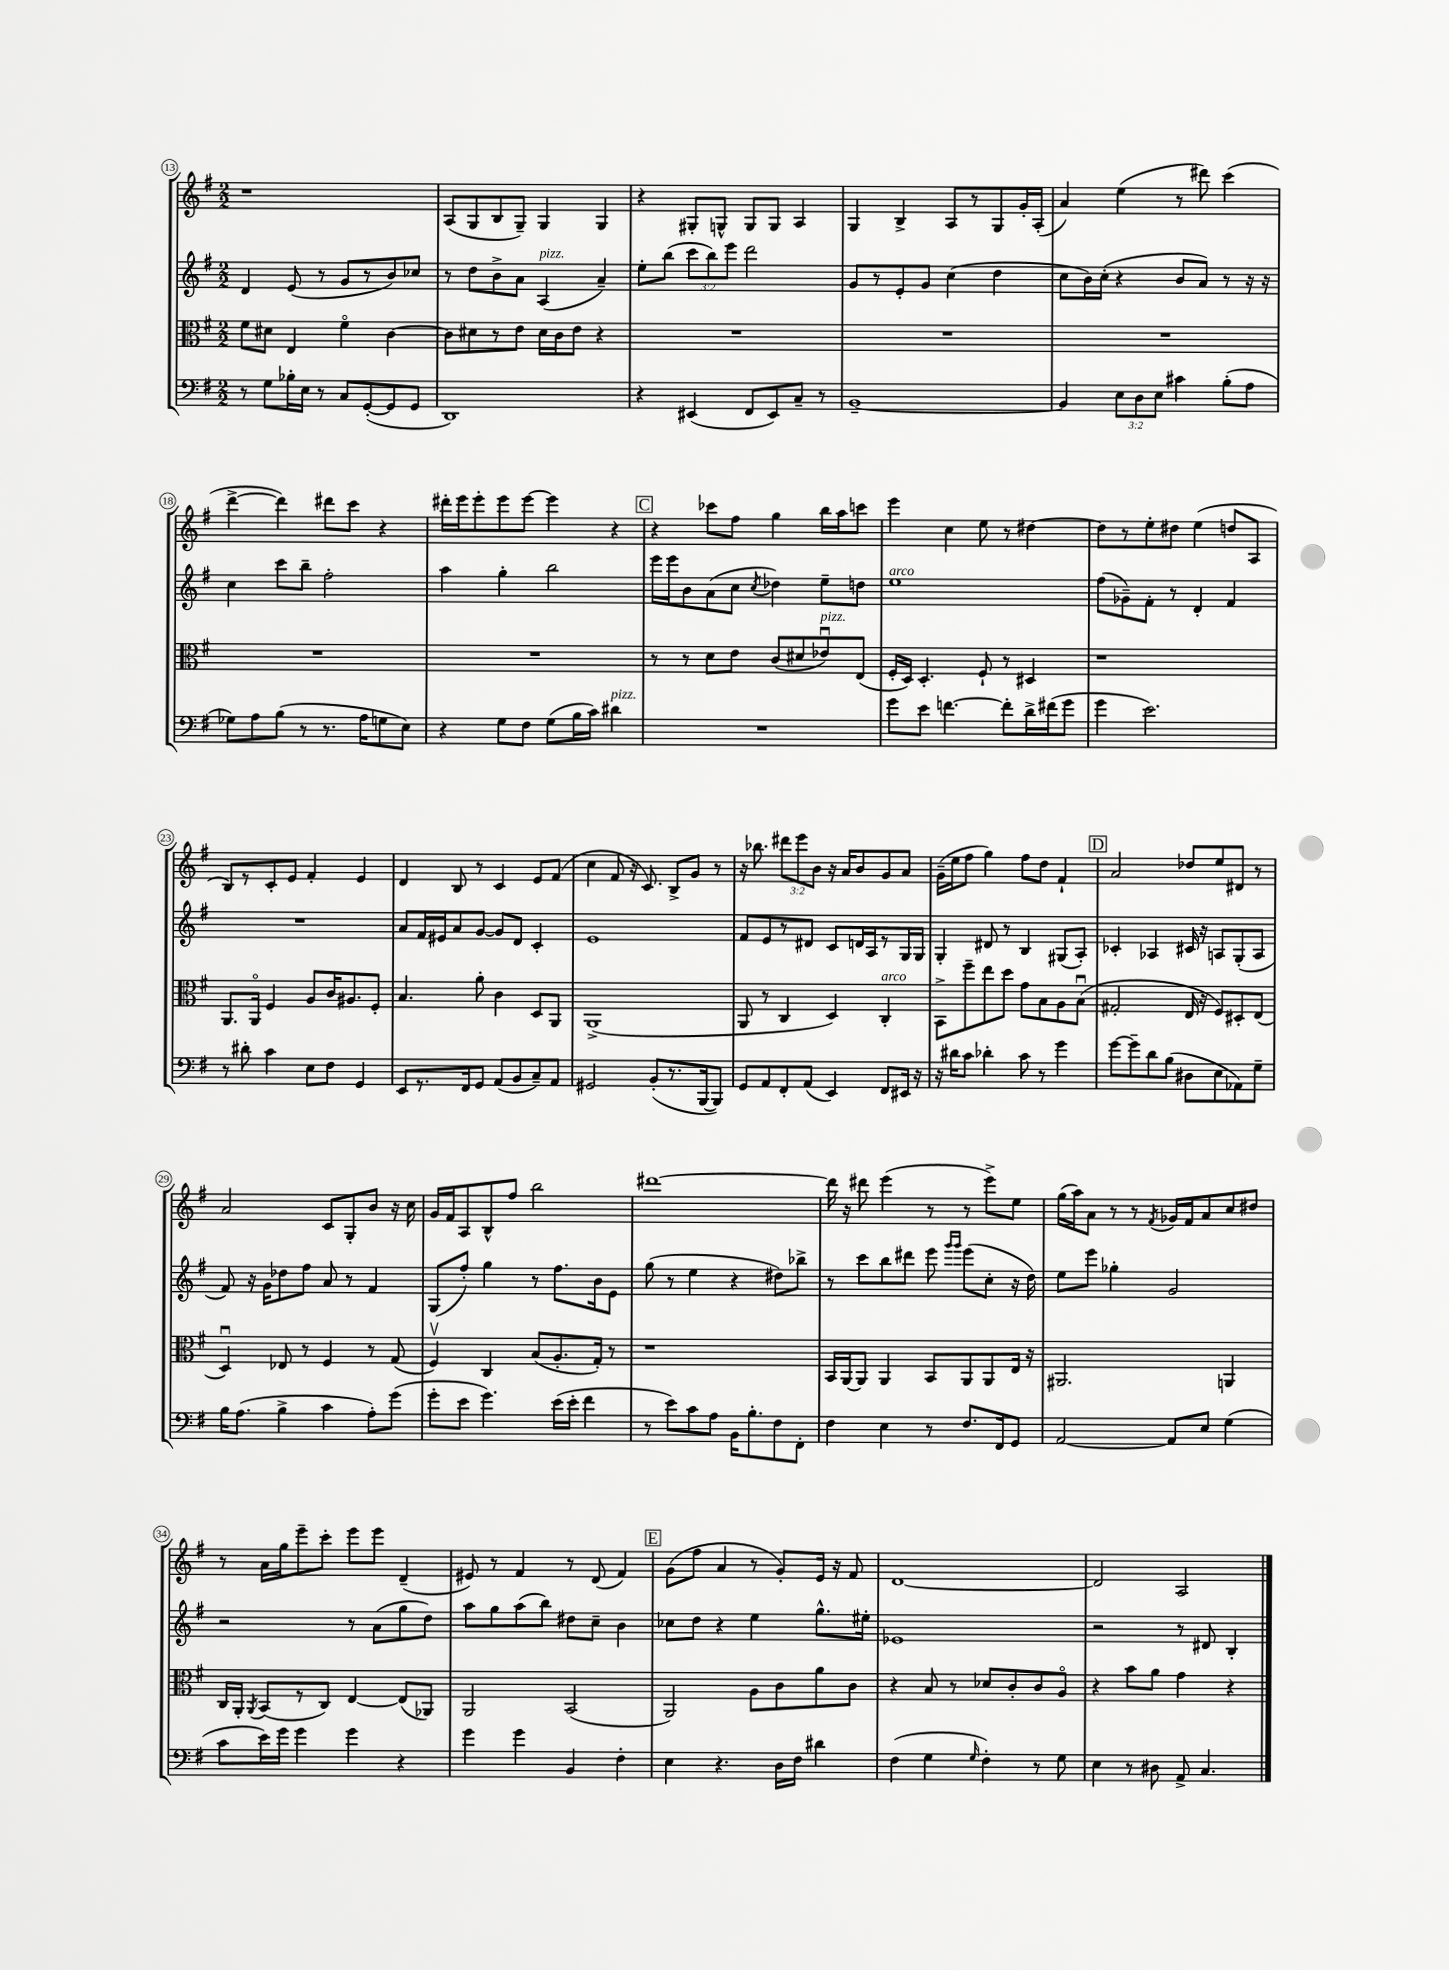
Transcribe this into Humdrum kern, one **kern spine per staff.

**kern	**kern	**kern	**kern
*staff4	*staff3	*staff2	*staff1
*clefF4	*clefC3	*clefG2	*clefG2
*k[f#]	*k[f#]	*k[f#]	*k[f#]
*M2/2	*M2/2	*M2/2	*M2/2
8r	8f#\L	4d/	1r
8G\L	8d#\J	.	.
16B-'\L	4E/	(8e/	.
16E\JJ	.	.	.
8r	.	8r	.
8C/L	4f#o\	8g/L	.
([8GG'/	.	8r	.
8GG/]	[4c\	8b/)	.
8GG/J	.	8cc-/J	.
=	=	=	=
1DD)	8c\]L	8r	(8A/L
.	8d#\	8dd\L	8G/
.	8r	8b^\	8B/
.	8e\J	8a\J	8G~/J)
.	16d#\LL	(4A/	4G/
.	16c\J	.	.
.	8e\J	.	.
.	4r	4a~/)	4G/
=	=	=	=
4r	1r	8ee'\L	4r
.	.	(8bb\J	.
(4EE#/	.	12ccc\L	8G#'/L
.	.	12bb\)	.
.	.	.	8G^^/J
.	.	12eee\J	.
8FF#/L	.	2ddd\	8G/L
8EE#/)	.	.	8G/J
8C~/J	.	.	4A/
8r	.	.	.
=	=	=	=
[1BB~	1r	8g/L	4G/
.	.	8r	.
.	.	8e'/	4B^/
.	.	8g/J	.
.	.	(4cc\	8A/L
.	.	.	8r
.	.	4dd\	8G/
.	.	.	16g'/L
.	.	.	(16A'/JJ
=	=	=	=
4BB/]	1r	8cc\L	4a/)
.	.	16b\L)	.
.	.	(16cc'\JJ	.
12E\L	.	4r	(4ee\
12D\	.	.	.
12E\J	.	.	.
4c#\	.	8b/L	8r
.	.	8a/J)	8ddd#\)
(8B'\L	.	8r	(4ccc\
8A\J	.	16r	.
.	.	16r	.
=	=	=	=
8G-\L)	1r	4cc\	[4ddd^\
8A\	.	.	.
(8B\J	.	8ccc\L	4ddd\])
8r	.	8bb~\J	.
8.r	.	2ff#'\	8ddd#\L
.	.	.	8ccc\J
16A\LK	.	.	.
8G\	.	.	4r
8E\J)	.	.	.
=	=	=	=
4r	1r	4aa\	16ddd#'\LL
.	.	.	16eee\J
.	.	.	8eee'\
8G\L	.	4gg'\	8eee\
8F#\J	.	.	[8eee\J
(8G\L	.	2bb\	4eee\]
16B\L	.	.	.
16c\JJ)	.	.	.
4d#\	.	.	4r
=	=	=	=
1r	8r	16eee\LL	4r
.	.	16eee\J	.
.	8r	8b\	.
.	8d\L	(8a\	8ccc-\L
.	8e\J	8cc\J	8ff#\J
.	.	8qcc/	.
.	(8c/L	4dd-\)	4gg\
.	8d#/	.	.
.	8e-u/)	8ee~\L	16bb\LL
.	.	.	16aa\J
.	(8E/J	8dd\J	8ccc\J
=	=	=	=
8g\L	16F#'/LL	1ee	4eee\
.	16D/JJ)	.	.
8e\J	4.D'/	.	.
[4.f\	.	.	4cc\
.	8F#`/	.	8ee\
8f'\]L	8r	.	8r
16d^\L	4D#/	.	[4dd#\
(16f#\J	.	.	.
8g\J	.	.	.
=	=	=	=
4g\	1r	(8ff#\L	8dd#\]L
.	.	8g-~\)	8r
2.e\)	.	8f#'\J	8ee'\
.	.	8r	8dd#\J
.	.	4d'/	(4ee\
.	.	4f#/	8dd/L
.	.	.	8A/J
=	=	=	=
8r	8.AA/L	1r	8B/L)
8d#'\	.	.	8r
.	16AAo/Jk	.	.
4c\	4F#/	.	8c'/
.	.	.	8e/J
8E\L	8A/L	.	4f#'/
8F#\J	16c/K	.	.
.	8.A#/	.	.
4GG/	.	.	4e/
.	8F#'/J	.	.
=	=	=	=
8EE/L	4.B/	8a/L	4d/
8.r	.	16f#/L	.
.	.	16e#/J	.
.	.	8a/	8B/
16FF#/k	.	.	.
8GG/J	8a'\	[8g/J	8r
(8AA/L	4c\	8g/]L	4c/
8BB/	.	8d/J	.
8C~/)	8D/L	4c'/	8e/L
8AA/J	8AA/J	.	(8f#/J
=	=	=	=
2GG#/	(1AA^	1e	4cc\
.	.	.	8f#/
.	.	.	16r
.	.	.	8.c/)
(8BB'/L	.	.	.
8.r	.	.	8B^/L
.	.	.	8g/J
[16BBB/k	.	.	.
8BBB/]J)	.	.	8r
=	=	=	=
8GG/L	8AA/	8f#/L	16r
.	.	.	8.bb-\
8AA/	8r	8e/	.
8FF#'/	4C/	8r	12ddd#\L
.	.	.	12eee\
(8AA/J	.	8d#/J	.
.	.	.	12b\J
4EE/)	4D/)	8c/L	16r
.	.	.	16a/LK
.	.	16d/L	8b/
.	.	16A/J	.
8FF#/L	4C'/	8r	8g/
16EE#/Jk	.	16G/L	8a/J
16r	.	16G/JJ	.
=	=	=	=
16r	8BB^\L	4G'/	(16g~\LL
16d#\LK	.	.	16ee\J
8c\J	8ff#~\	.	8ff#\J
4d-'\	8ee\	8d#/	4gg\)
.	8dd\J	8r	.
8c\	8g\L	4B/	8ff#\L
8r	8B\	.	8dd\J
4g\	8A\	(8G#/L	4f#`/
.	(8Bu\J	8A'/J)	.
=	=	=	=
[8g\L	2G#'/	4c-'/	2a/
8g~\]	.	.	.
8d\	.	4A-/	.
(8B\J	.	.	.
8D#\L	16E/	16c#/	8dd-/L
.	16r	16r	.
8E\	8F#/L)	8A/L	8ee/
8AA-\)	8D#'/	(8G'/	8d#/J
8G~\J	(8E/J	8A/J	8r
=	=	=	=
16B\LK	4Du/)	8f#/)	2a/
(8.A\J	.	.	.
.	.	16r	.
.	.	16g\LK	.
4B^\	8E-/	8dd-\	.
.	8r	8ff#\J	.
4c\	4F#/	8a/	8c/L
.	.	8r	8G'/
8A'\L)	8r	4f#/	8b/J
(8g\J	(8G/	.	16r
.	.	.	16cc\
=	=	=	=
8g'\L	4F#v/)	(8G/L	16g/LL
.	.	.	16f#/J
8e\J	.	8ff#'/J)	8A/
4.g\)	4C/	4gg\	8B^^/
.	.	.	8ff#/J
.	(8B/L	8r	2bb\
(16e\LL	8.A'/	8.ff#\L	.
16e'\JJ	.	.	.
4f#\	.	.	.
.	16G'/Jk)	16b\k	.
.	8r	8e\J	.
=	=	=	=
8r	1r	(8gg\	[1ddd#
8e\L)	.	8r	.
8c\	.	4ee\	.
8A\J	.	.	.
16BB\LK	.	4r	.
8.B'\	.	.	.
8F#\	.	8dd#\L)	.
8FF#'\J	.	8bb-^\J	.
=	=	=	=
4F#\	16BB/LL	8r	16ddd#\]
.	[16AA/J	.	16r
.	8AA/]J	8ccc\L	8ddd#\
4E\	4AA/	8bb\	(4eee\
.	.	8ddd#\J	.
8r	8BB/L	8eee\	8r
.	.	16qqggg/LL	.
.	.	16qqggg/JJ	.
8.F#/L	8AA/	(8eee\L	8r
.	8AA/	8cc'\J	8eee^\L)
16FF#/k	.	.	.
8GG/J	16E/Jk	16r	8ee\J
.	16r	16dd\)	.
=	=	=	=
[2AA/	2.AA#/	8ee\L	(16gg\LL
.	.	.	16aa\J)
.	.	8eee\J	8a\J
.	.	4gg-'\	8r
.	.	.	8r
.	.	.	8qf#/
8AA/]L	.	2g/	16g-/LL
.	.	.	16f#/J
8E/J	.	.	8a/
(4G\	4AA/	.	8cc/
.	.	.	8dd#/J
=	=	=	=
8c\L	16C/LL	2r	8r
.	16AA'/JJ	.	.
.	8qAA/	.	.
16e\L)	(8BB/L	.	16a\LL
16g\JJ	.	.	16gg\J
4g\	8r	.	8eee~\
.	8C/J)	.	8ccc'\J
4g\	[4E/	8r	8eee\L
.	.	(8a\L	8eee\J
4r	(8E/]L	8gg\	(4d~/
.	8AA-/J)	8dd\J)	.
=	=	=	=
4g\	2AA/	8aa\L	8e#/)
.	.	8gg\	8r
4g\	.	(8aa\	4f#/
.	.	8bb\J)	.
4BB/	(2BB/	8dd#\L	8r
.	.	8cc~\J	(8d/
4F#'\	.	4b\	4f#/)
=	=	=	=
4E\	2AA/)	8cc-\L	(8g\L
.	.	8dd\J	8ff#\J
4.r	.	4r	4a/
.	8A\L	4ee\	8r
16D\LL	8c\	.	8g'/L)
16F#\JJ	.	.	.
4d#\	8a\	8.gg^^\L	16e/Jk
.	.	.	16r
.	8c\J	.	8f#/
.	.	16ee#'\Jk	.
=	=	=	=
(4F#\	4r	1e-	[1d
4G\	8B/	.	.
.	8r	.	.
16qqG/	.	.	.
4F#'\)	8d-/L	.	.
.	8c'/	.	.
8r	8c/	.	.
8G\	8Ao/J	.	.
=	=	=	=
4E\	4r	2r	2d/]
8r	8b\L	.	.
8D#\	8a\J	.	.
8AA^/	4g\	8r	2A/
4.C/	.	8d#/	.
.	4r	4B'/	.
==	==	==	==
*-	*-	*-	*-
